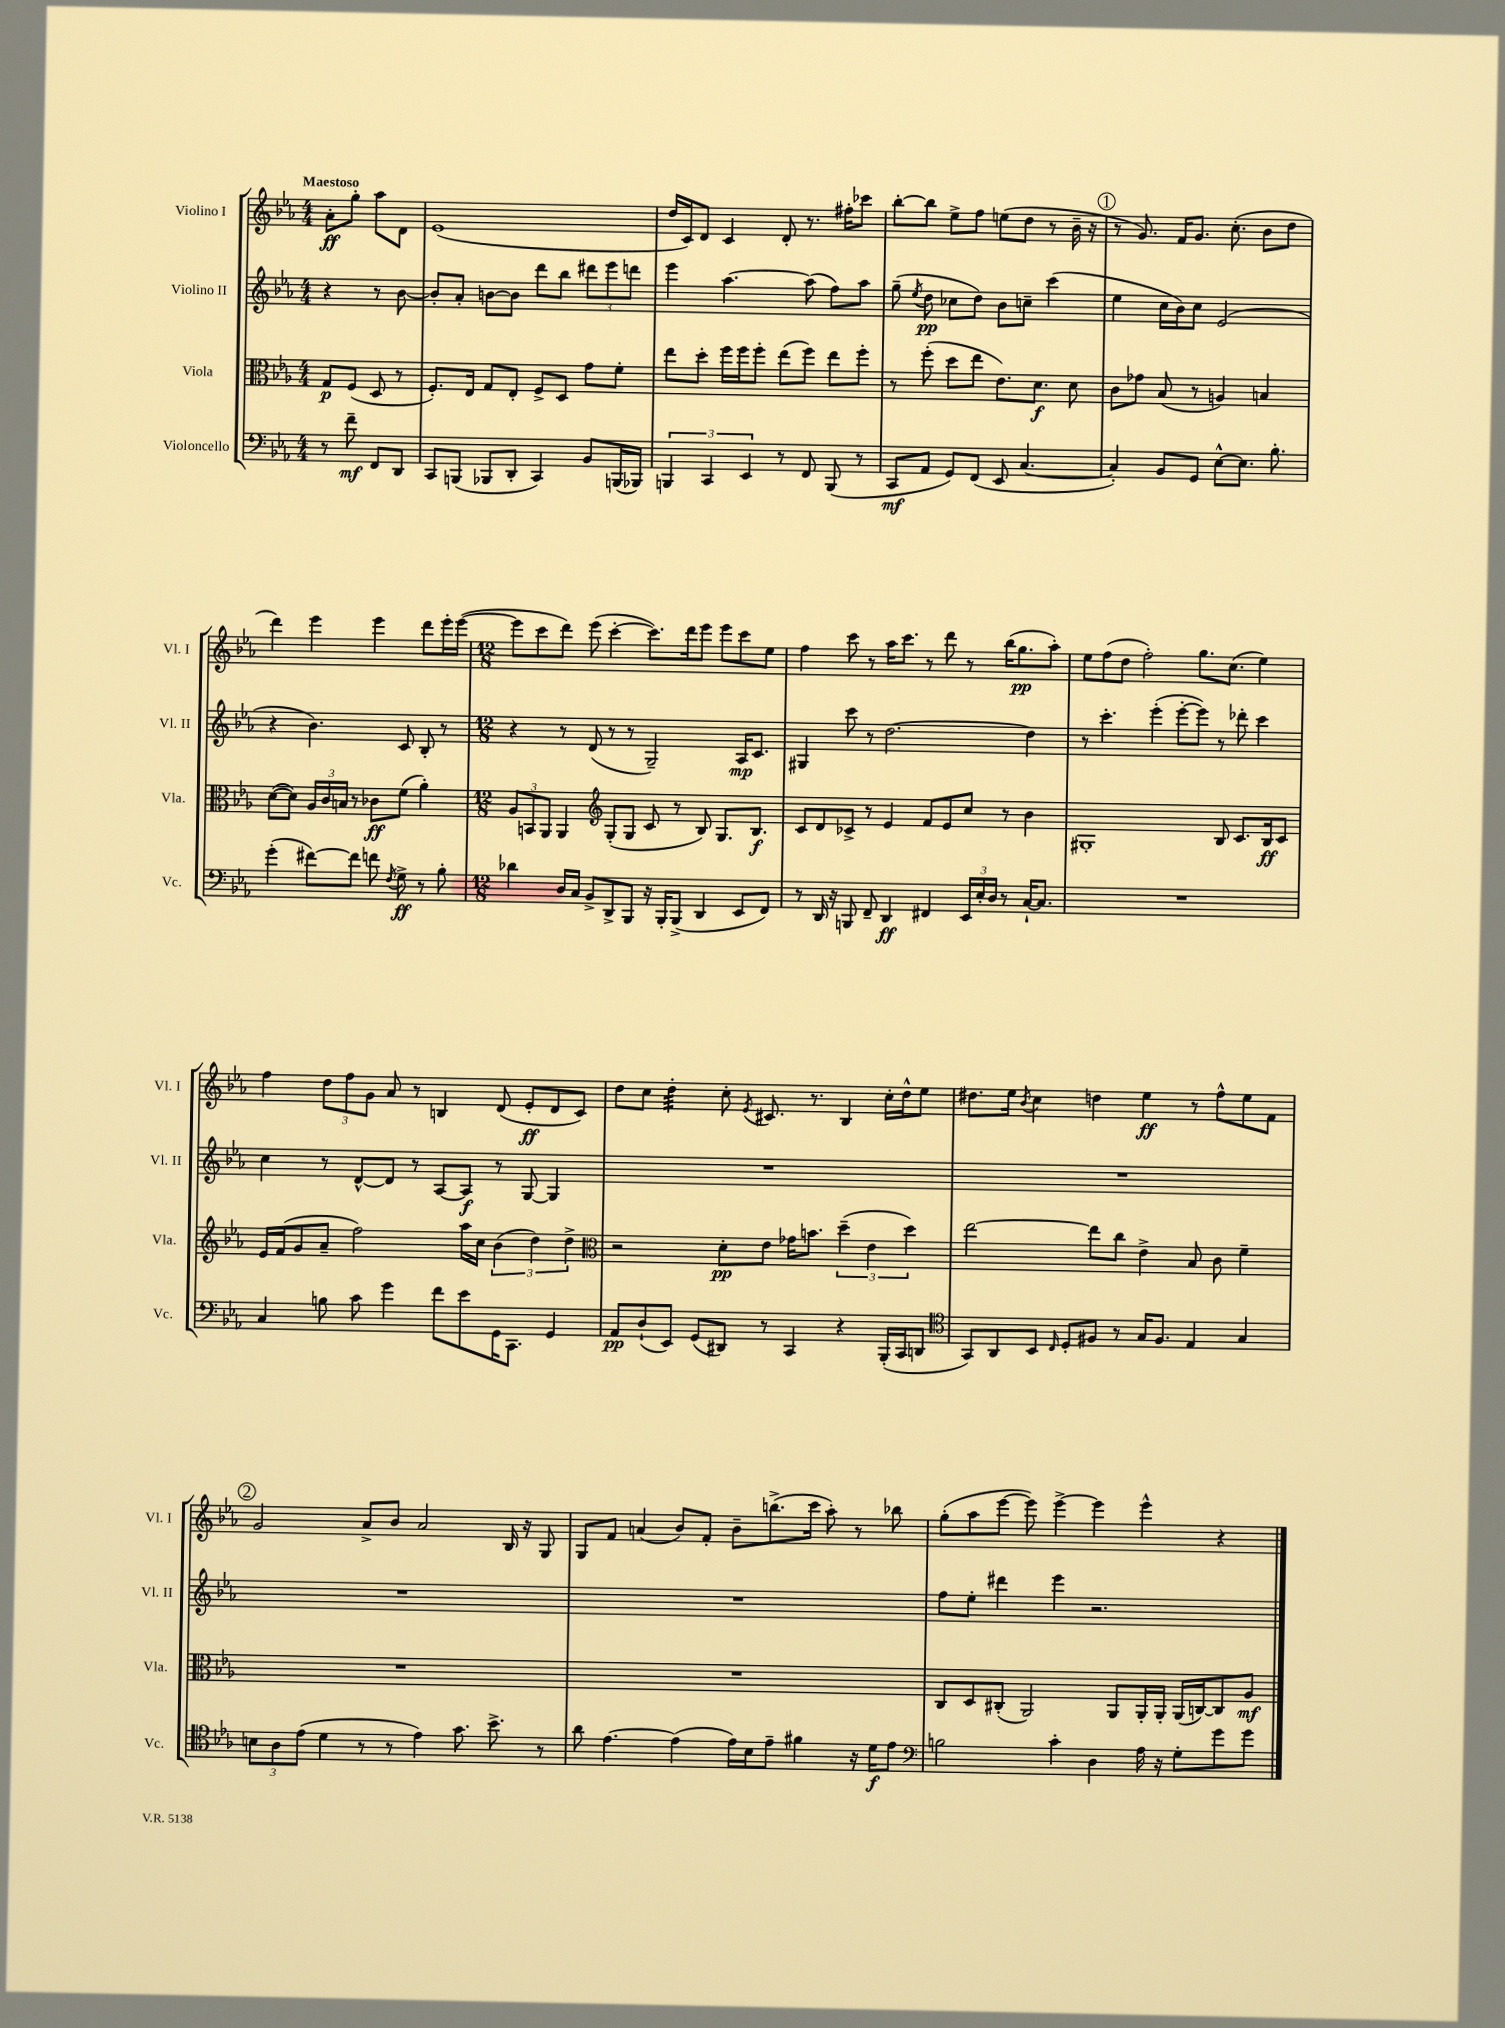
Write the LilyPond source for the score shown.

<<
\new StaffGroup <<
\new Staff = "s0" \with { instrumentName = "Violino I" shortInstrumentName = "Vl. I" } {
    \clef treble \key ees \major \numericTimeSignature \time 4/4 \partial 2 \tempo "Maestoso"
    \autoBeamOff aes'8[-.\ff g''8]-. aes''8[ d'8] |
    ees'1( |
    d''16[ c'16) d'8] c'4 d'8-. r8. fis''16[-. ces'''8] |
    bes''8[~-. bes''8] ees''8[-> f''8] e''8[( d''8] r8 bes'16-- r16 |
    \mark \markup { \circle "1" } r8 g'8.) f'16[ g'8.] c''8.-.( bes'8[ d''8] |
    d'''4) ees'''4 ees'''4 d'''8[ ees'''16-. ees'''16]~( |
    \numericTimeSignature \time 12/8 ees'''8[ c'''8 d'''8]) ees'''8( c'''4~-. c'''8.[) d'''16 ees'''8] ees'''8[ c'''8 ees''8] |
    f''4 c'''8 r8 aes''16[ c'''8.] r8 d'''8 r8 bes''16[( g''8.\pp aes''8]-.) |
    ees''8[ f''8( d''8] f''2-.) g''8.[ c''8.]( ees''4) |
    f''4 \tuplet 3/2 { d''8[ f''8 g'8] } aes'8 r8 b4 d'8( ees'8[-.\ff d'8 c'8]) |
    d''8[ c''8] d''4:32-. c''8-. \acciaccatura { ees'8 } cis'8. r8. bes4 c''16[-. d''16-^ ees''8] |
    dis''8.[ ees''16] \acciaccatura { bes'8 } c''4 d''4 ees''4\ff r8 f''8[-^ ees''8 f'8] |
    \mark \markup { \circle "2" } g'2 aes'8[-> bes'8] aes'2 bes16 r16 g8 |
    g8[ f'8] a'4( bes'8[) f'8]-. bes'8[-- b''8.->( c'''16] aes''8-.) r8 bes''8 |
    g''8[-.( aes''8 ees'''8]~ ees'''8) ees'''4~-> ees'''4 ees'''4-^ r4 \bar "|." |
}
\new Staff = "s1" \with { instrumentName = "Violino II" shortInstrumentName = "Vl. II" } {
    \clef treble \key ees \major \numericTimeSignature \time 4/4 \partial 2
    \autoBeamOff r4 r8 bes'8~ |
    bes'8[-. aes'8]-. b'8[~ b'8] d'''8[ bes''8] \tuplet 3/2 { dis'''8[ ees'''8 d'''8] } |
    ees'''4 aes''4.~ aes''8( f''8[) aes''8] |
    g''8--( \acciaccatura { ees''8 } d''8\pp ces''8[ d''8]) bes'8[ c''8]-- c'''4( |
    \mark \markup { \circle "1" } ees''4 c''16[ bes'16) c''8] ees'2( |
    r4 bes'4.) c'8 bes8-. r8 |
    \numericTimeSignature \time 12/8 r4 r8 d'8( r8 r8 g2--) aes16[\mp c'8.] |
    gis4 c'''8 r8 d''2.~ d''4 |
    r8 c'''4.-. ees'''4-.( ees'''8[~-. ees'''8]) r8 des'''8-. c'''4 |
    c''4 r8 d'8[~-^ d'8] r8 aes8[~ aes8]\f r8 g8~ g4 |
    R1. |
    R1. |
    \mark \markup { \circle "2" } R1. |
    R1. |
    f''8[ ees''8]-. dis'''4 ees'''4 r2. \bar "|." |
}
\new Staff = "s2" \with { instrumentName = "Viola" shortInstrumentName = "Vla." } {
    \clef alto \key ees \major \numericTimeSignature \time 4/4 \partial 2
    \autoBeamOff g8[\p f8]( d8 r8 |
    f8.[-.) ees16] g8[ ees8]-. f8[-> d8] g'8[ f'8]-. |
    ees''8[ d''8]-. f''16[ f''16 f''8]-. ees''8[( f''8]) ees''8[ f''8]-. |
    r8 f''8-.( d''8[ ees''8] ees'8.[) d'8.]\f d'8 |
    \mark \markup { \circle "1" } c'8[ ges'8] bes8( r8 a4) b4 |
    d'8[~( d'8]) \tuplet 3/2 { aes16[ c'16 b16] } r8 ces'8[\ff f'8]( aes'4-.) |
    \numericTimeSignature \time 12/8 \tuplet 3/2 { aes8[ b,8 aes,8] } aes,4 \clef treble g8[-.( g8] c'8 r8 bes8) g8.[ bes8.]\f |
    c'8[ d'8 ces'8]-> r8 ees'4 f'8[ ees'8 c''8] r8 bes'4 |
    gis1-. bes8 c'8.[ bes16\ff c'8] |
    ees'16[ f'16( g'8 aes'8]-- f''2) aes''16[ c''16] \tuplet 3/2 { bes'4( d''4) d''4-> } |
    \clef alto r2 d'8[-.\pp ees'8] ges'16[ b'8.] \tuplet 3/2 { d''4--( ees'4 d''4) } |
    ees''2~ ees''8[ c''8] ees'4-> bes8 c'8 f'4-- |
    \mark \markup { \circle "2" } R1. |
    R1. |
    c8[ d8 cis8]-.( aes,2) aes,8[ aes,16-. aes,16]-. aes,16[( c16~) c8 aes8]\mf \bar "|." |
}
\new Staff = "s3" \with { instrumentName = "Violoncello" shortInstrumentName = "Vc." } {
    \clef bass \key ees \major \numericTimeSignature \time 4/4 \partial 2
    \autoBeamOff r8 f'8--\mf f,8[ d,8] |
    c,8[ b,,8]( bes,,8[ d,8]-. c,4) bes,8[ b,,16( bes,,16]) |
    \tuplet 3/2 { b,,4 c,4 ees,4 } r8 f,8 b,,8( r8 |
    c,8[\mf aes,8] g,8[) f,8]( ees,8 c4.~ |
    \mark \markup { \circle "1" } c4-.) bes,8[ g,8] ees8[~-^ ees8.] bes8.-. |
    g'4-.( fis'8[~) fis'8] f'8 \acciaccatura { f8 } g8->\ff r8 bes8-. |
    \numericTimeSignature \time 12/8 des'4 d16[ c16] bes,8[-> d,8-> bes,,8] r16 bes,,16[-. bes,,8]->( d,4 ees,8[ f,8]) |
    r8 d,16 r16 b,,8 f,8-- d,4\ff fis,4 \tuplet 3/2 { ees,16[ ees16-. d16] } r8 c16[~-! c8.] |
    R1. |
    c4 b8 c'8 g'4 f'8[ ees'8 g,16 c,8.] g,4 |
    aes,8[\pp d8-!( ees,8]) g,8[( dis,8]) r8 c,4 r4 bes,,16[-.( c,16 d,8] |
    \clef tenor g,8[) aes,8 bes,8] \grace { c16 } d8[-. fis8] r8 g16[ fis8.] ees4 g4 |
    \mark \markup { \circle "2" } \tuplet 3/2 { b8[ aes8 ees'8]( } d'4 r8 r8 ees'4) g'8. bes'8.-> r8 |
    aes'8 ees'4.~ ees'4( ees'16[) bes16 ees'8]-- fis'4 r16 d'16[\f ees'8] |
    \clef bass b2 c'4-. d4 aes16 r16 g8[-. g'8 g'8] \bar "|." |
}
>>
>>
\layout { \context { \Score \remove "Bar_number_engraver" } }
